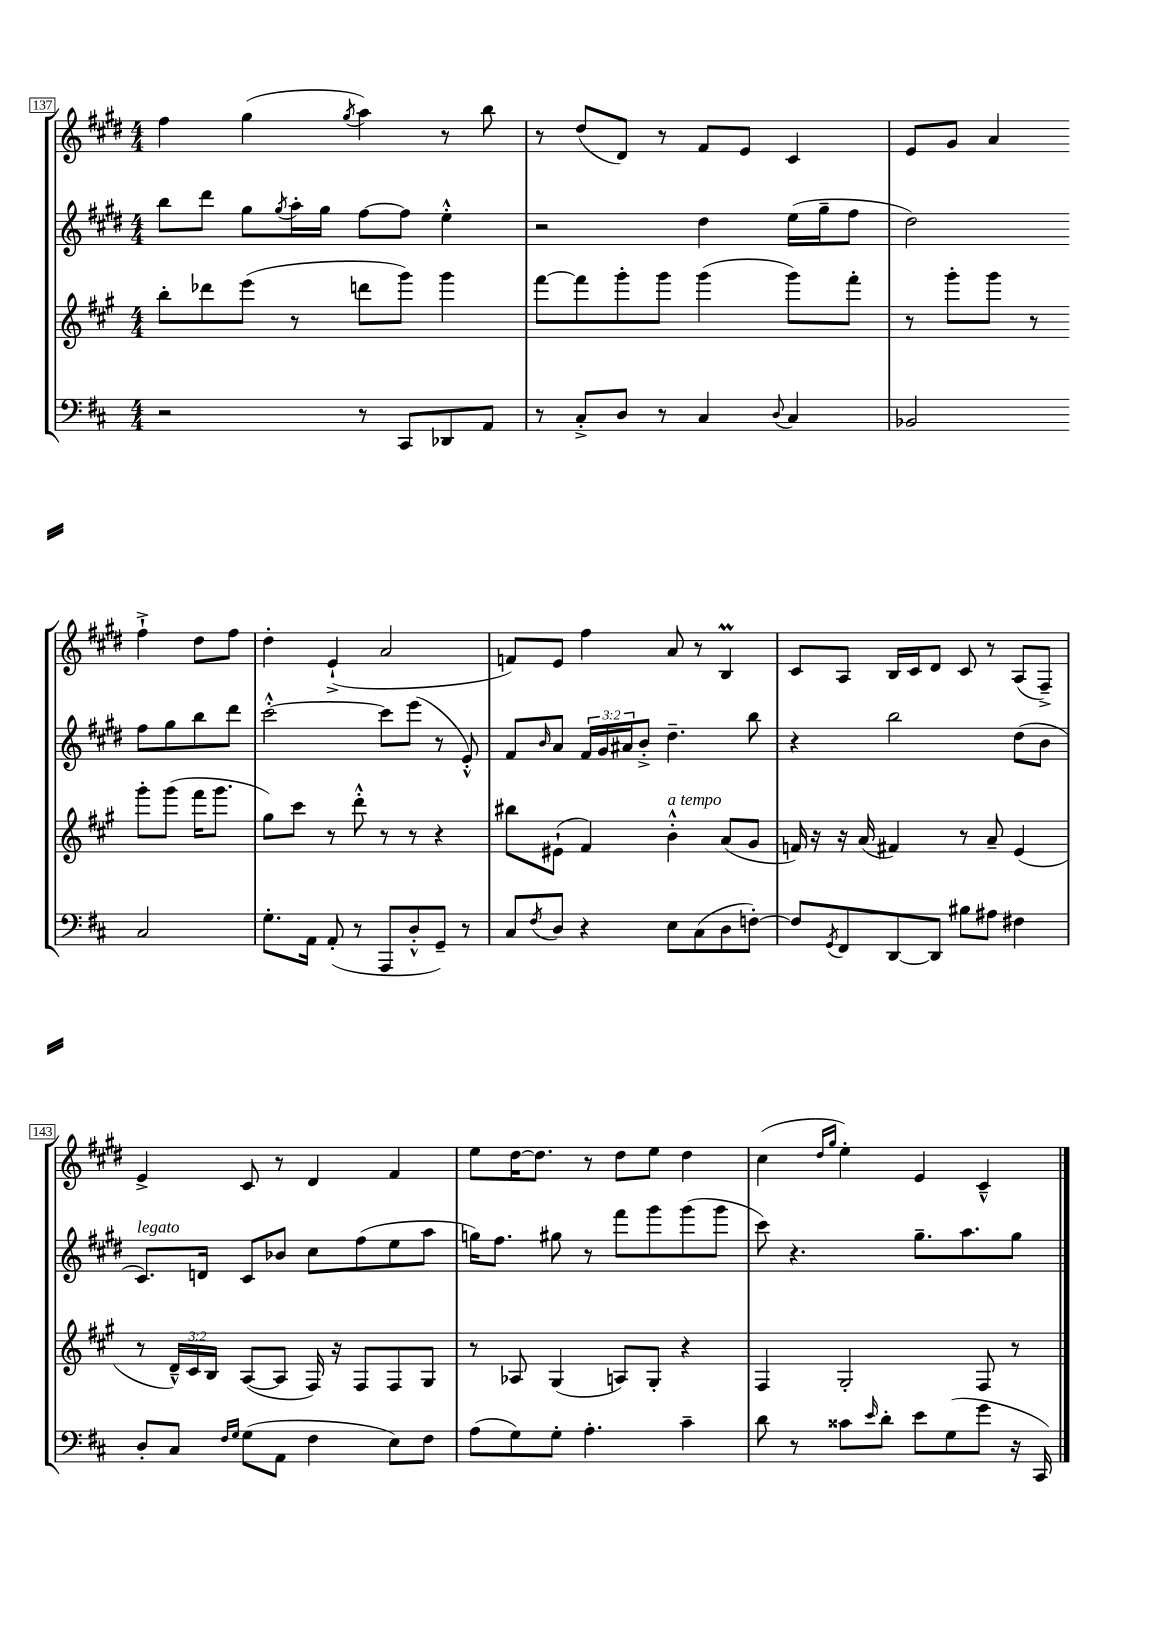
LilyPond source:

<<
\new StaffGroup <<
\new Staff = "s0" {
    \clef treble \key e \major \numericTimeSignature \time 4/4
    fis''4 gis''4( \acciaccatura { gis''8 } a''4) r8 b''8 |
    r8 dis''8( dis'8) r8 fis'8 e'8 cis'4 |
    e'8 gis'8 a'4 fis''4-!-> dis''8 fis''8 |
    dis''4-. e'4-!->( a'2 |
    f'8) e'8 fis''4 a'8 r8 b4\prall |
    cis'8 a8 b16 cis'16 dis'8 cis'8 r8 a8( fis8--->) |
    e'4-> cis'8 r8 dis'4 fis'4 |
    e''8 dis''16~ dis''8. r8 dis''8 e''8 dis''4 |
    cis''4( \grace { dis''16 gis''16 } e''4-.) e'4 cis'4---^ \bar "|." |
}
\new Staff = "s1" {
    \clef treble \key e \major \numericTimeSignature \time 4/4 \override Staff.TupletNumber.text = #tuplet-number::calc-fraction-text
    b''8 dis'''8 gis''8 \acciaccatura { gis''8 } a''16-. gis''16 fis''8~ fis''8 e''4-.-^ |
    r2 dis''4 e''16( gis''16-- fis''8 |
    dis''2) fis''8 gis''8 b''8 dis'''8 |
    cis'''2~-.-^ cis'''8 e'''8( r8 e'8-.-^) |
    fis'8 \grace { b'16 } a'8 \tuplet 3/2 { fis'16 gis'16 ais'16 } b'8-.-> dis''4.-- b''8 |
    r4 b''2 dis''8( b'8 |
    cis'8.^\markup { \italic "legato" }) d'16 cis'8 bes'8 cis''8 fis''8( e''8 a''8 |
    g''16) fis''8. gis''8 r8 fis'''8 gis'''8 gis'''8( gis'''8 |
    cis'''8) r4. gis''8.-- a''8. gis''8 \bar "|." |
}
\new Staff = "s2" {
    \clef treble \key a \major \numericTimeSignature \time 4/4 \override Staff.TupletNumber.text = #tuplet-number::calc-fraction-text
    b''8-. des'''8 e'''8( r8 d'''8 gis'''8) gis'''4 |
    fis'''8~ fis'''8 gis'''8-. gis'''8 gis'''4( gis'''8) fis'''8-. |
    r8 gis'''8-. gis'''8 r8 gis'''8-. gis'''8( fis'''16 gis'''8. |
    gis''8) cis'''8 r8 d'''8-.-^ r8 r8 r4 |
    bis''8 eis'8-!( fis'4) b'4-.-^^\markup { \italic "a tempo" } a'8( gis'8 |
    f'16) r16 r16 a'16( fis'4) r8 a'8-- e'4( |
    r8 \tuplet 3/2 { d'16---^) cis'16 b16 } a8~( a8 fis16) r16 fis8 fis8 gis8 |
    r8 aes8 gis4( a8) gis8-. r4 |
    fis4 gis2-. fis8 r8 \bar "|." |
}
\new Staff = "s3" {
    \clef bass \key d \major \numericTimeSignature \time 4/4
    r2 r8 cis,8 des,8 a,8 |
    r8 cis8-.-> d8 r8 cis4 \appoggiatura { d8 } cis4 |
    bes,2 cis2 |
    g8.-. a,16 a,8-.( r8 a,,8 d8-.-^ g,8--) r8 |
    cis8 \acciaccatura { fis8 } d8 r4 e8 cis8( d8 f8~-.) |
    f8 \acciaccatura { g,8 } fis,8 d,8~ d,8 bis8 ais8 fis4 |
    d8-. cis8 \grace { fis16 g16 } g8( a,8 fis4 e8) fis8 |
    a8( g8) g8-. a4.-. cis'4-- |
    d'8 r8 cisis'8 \grace { e'16 } d'8-. e'8 g8( g'8 r16 cis,16) \bar "|." |
}
>>
>>
\layout { \context { \Score currentBarNumber = #137 \override BarNumber.stencil = #(make-stencil-boxer 0.1 0.3 ly:text-interface::print) } }
